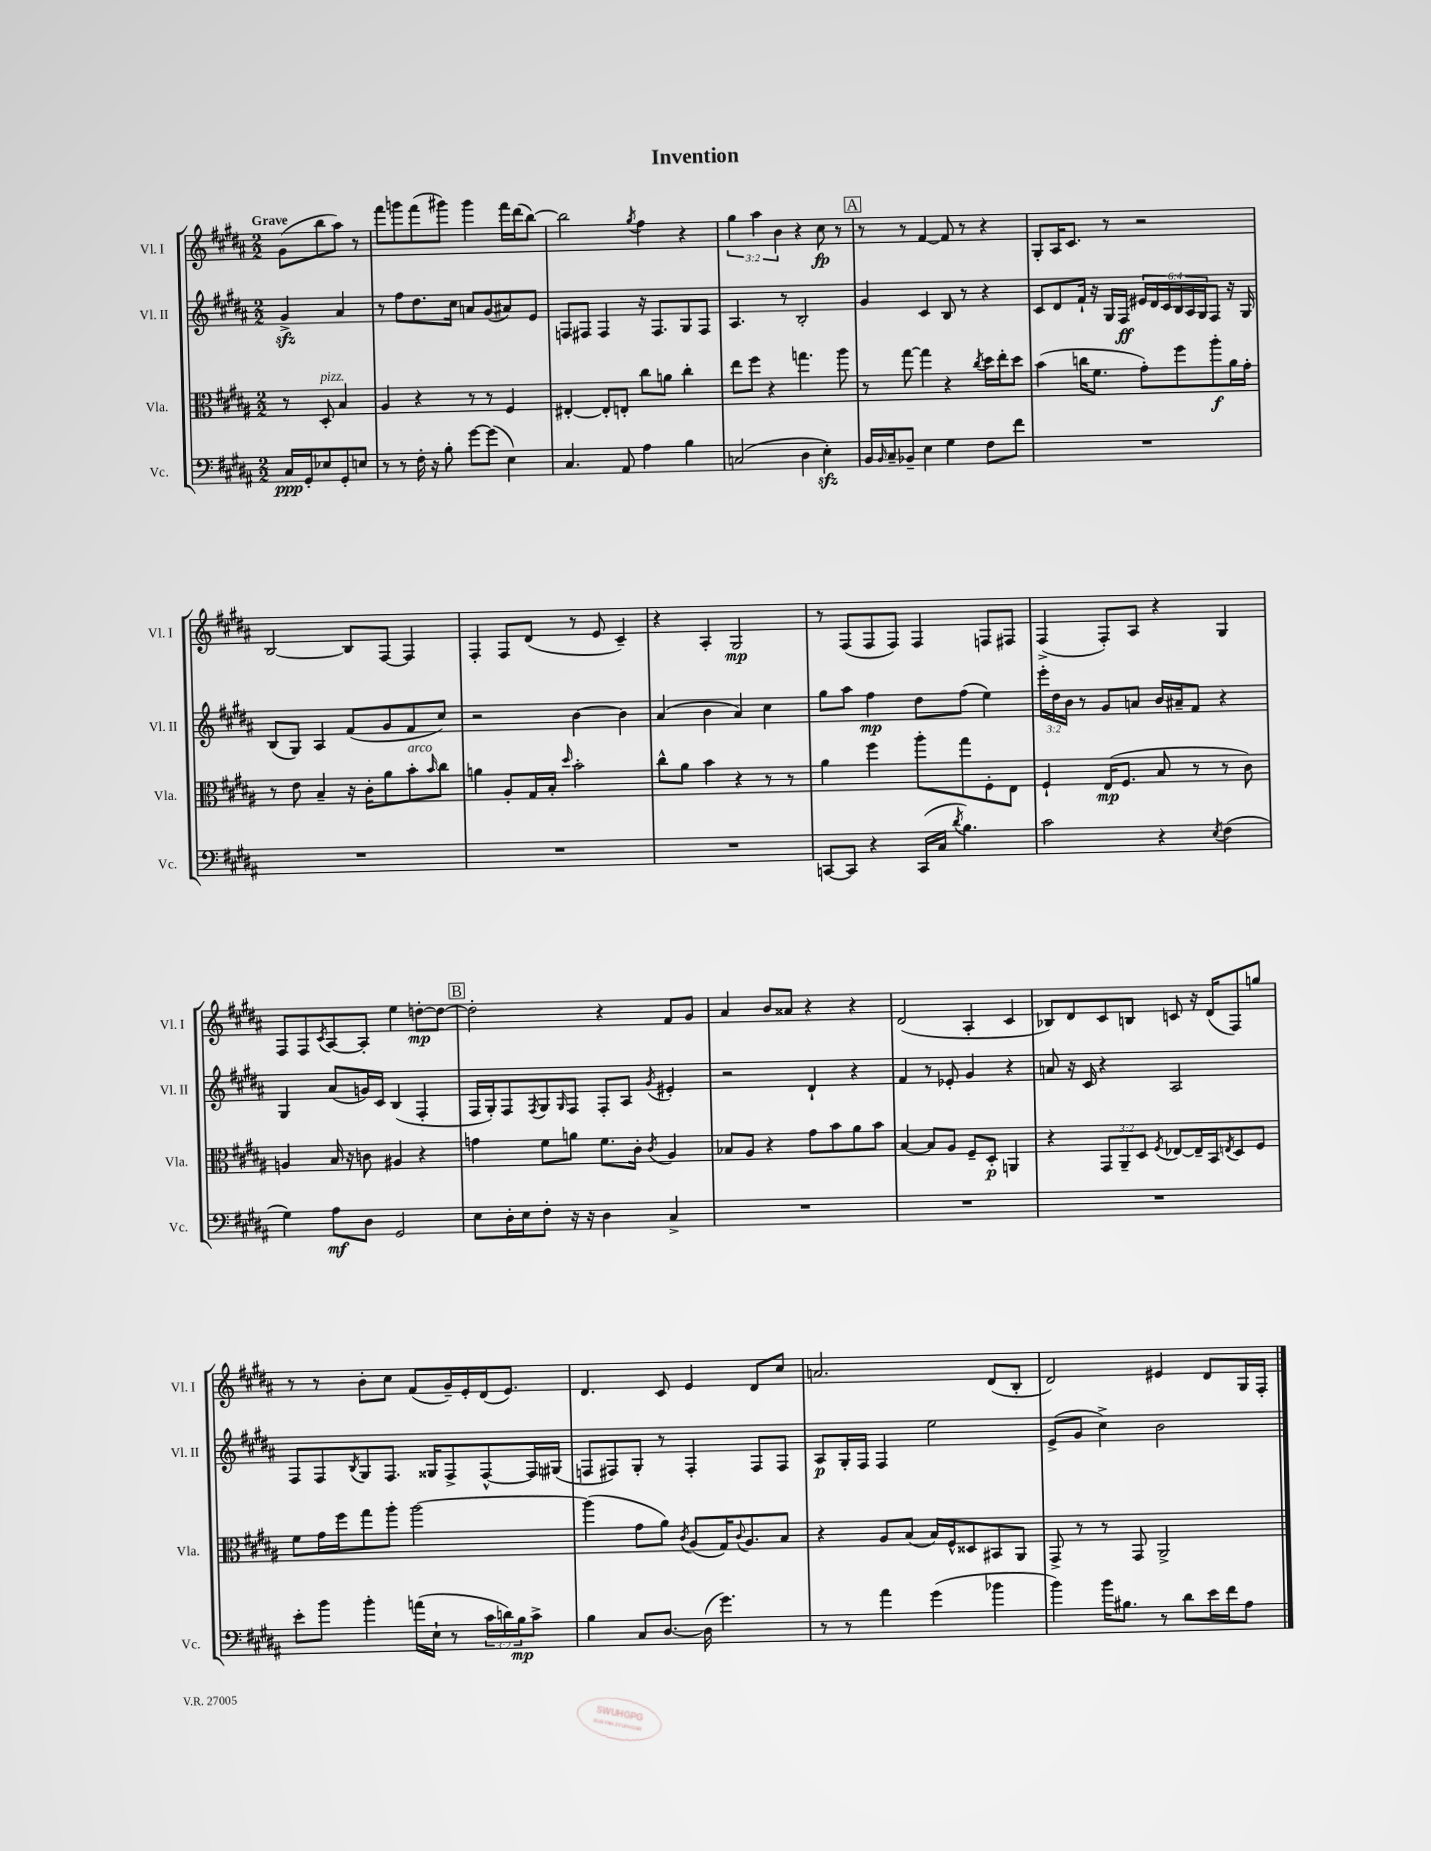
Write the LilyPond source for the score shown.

\header { title = "Invention" }
<<
\new StaffGroup <<
\new Staff = "s0" \with { instrumentName = "Vl. I" shortInstrumentName = "Vl. I" } {
    \clef treble \key b \major \numericTimeSignature \time 2/2 \override Staff.TupletNumber.text = #tuplet-number::calc-fraction-text \partial 2 \tempo "Grave"
    gis'8( b''8 ais''8) r8 |
    fis'''8 g'''8 fis'''8( gis'''8) gis'''4 fis'''16 dis'''16( b''8~) |
    b''2 \acciaccatura { gis''8 } fis''4 r4 |
    \tuplet 3/2 { gis''4 ais''4 b'4 } r4 cis''8\fp r8 |
    \mark \markup { \box "A" } r8 r8 fis'4~ fis'8 r8 r4 |
    gis8-. ais16 cis'8. r8 r2 |
    b2~ b8 fis8~ fis4 |
    fis4-. fis8 dis'8( r8 e'8 cis'4--) |
    r4 ais4-. gis2\mp |
    r8 fis8( fis8 fis8) fis4 f8 fis8 |
    fis4->( fis8-.) ais8 r4 gis4 |
    fis8 fis8 \acciaccatura { cis'8 } ais8~ ais8-. e''4 d''8~-.\mp d''8~ |
    \mark \markup { \box "B" } d''2-. r4 fis'8 gis'8 |
    ais'4 b'8 aisis'8 r4 r4 |
    dis'2( ais4-. cis'4 |
    bes8) dis'8 cis'8 b8 c'8 r16 dis'16( fis8) g''8 |
    r8 r8 b'8-. cis''8 fis'8( gis'16--) e'16-. dis'16( e'8.) |
    dis'4. cis'8 e'4 dis'8 cis''8 |
    a'2. dis'8( b8-. |
    dis'2) eis'4 dis'8 gis16 fis16-. \bar "|." |
}
\new Staff = "s1" \with { instrumentName = "Vl. II" shortInstrumentName = "Vl. II" } {
    \clef treble \key b \major \numericTimeSignature \time 2/2 \override Staff.TupletNumber.text = #tuplet-number::calc-fraction-text \partial 2
    gis'4->\sfz ais'4 |
    r8 fis''8 dis''8. cis''16 a'8 gis'8( ais'8) e'8 |
    f8 fis8 fis4 r16 fis8. gis8 fis8 |
    ais4. r8 b2-. |
    \mark \markup { \box "A" } gis'4 cis'4 b8 r8 r4 |
    cis'8 dis'8 fis'16-! r16 gis16 fis16\ff \tuplet 6/4 { eis'16 dis'16 cis'16 b16 ais16 gis16 } fis8 r16 gis16 |
    b8( gis8) ais4 fis'8( gis'8 fis'8 cis''8) |
    r2 b'4~ b'4 |
    ais'4( b'4 ais'4) cis''4 |
    gis''8 ais''8 fis''4\mp dis''8 fis''8( e''4) |
    \tuplet 3/2 { e'''16-. dis''16 b'16 } r8 gis'8 a'8 b'16 ais'16-- fis'8 r4 |
    gis4 ais'8( g'16) cis'16 b4( fis4-. |
    \mark \markup { \box "B" } fis16 gis16-.) fis8 \acciaccatura { fis8 } gis8 \grace { gis16 } fis8 fis8-. ais8 \acciaccatura { gis'8 } eis'4-. |
    r2 dis'4-! r4 |
    fis'4 r8 ees'8-. gis'4 r4 |
    a'8 r16 cis'16 r4 ais2 |
    fis8 fis8 \acciaccatura { b8 } gis8 fis8. gisis16 fis8-> fis8~-^ fis16 gis16( |
    f8 fis8) gis8-. r8 fis4-. fis8 fis8 |
    ais8\p gis16-. fis16 fis4 e''2 |
    e'8->( gis'8 cis''4->) b'2 \bar "|." |
}
\new Staff = "s2" \with { instrumentName = "Vla." shortInstrumentName = "Vla." } {
    \clef alto \key b \major \numericTimeSignature \time 2/2 \override Staff.TupletNumber.text = #tuplet-number::calc-fraction-text \partial 2
    r8 dis8-.^\markup { \italic "pizz." } b4 |
    ais4 r4 r8 r8 fis4 |
    eis4~-. eis8-. e8-. cis''8 a'8 cis''4-. |
    e''8 fis''8 r4 g''4. ais''8 |
    \mark \markup { \box "A" } r8 gis''8~ gis''4 r4 \acciaccatura { cis''8 } dis''16 e''16-. dis''8 |
    b'4( c''16 fis'8. gis'8-.) fis''8 ais''8-.\f ais'16 gis'16-. |
    r8 e'8 b4-- r16 cis'16-. ais'8 b'8-.^\markup { \italic "arco" } \grace { b'16 } cis''8 |
    a'4 ais8-. gis16 b16-. \grace { dis''16 } b'2-. |
    cis''8-^ ais'8 b'4 r4 r8 r8 |
    ais'4 fis''4 ais''8-. gis''8 fis8-. e8 |
    fis4-! e16\mp( fis8. b8 r8 r8 cis'8) |
    a4 b16 r16 c'8 ais4 r4 |
    \mark \markup { \box "B" } g'4 fis'8 a'8 fis'8. cis'16-. \acciaccatura { cis'8 } ais4 |
    bes8 ais8 r4 gis'8 b'8 ais'8 b'8 |
    b4~ b8 ais8 fis8-- dis8-.\p a,4 |
    r4 \tuplet 3/2 { gis,8 ais,8-- dis8 } \acciaccatura { fis8 } ees8~ ees16-- b,16 \acciaccatura { e8 } dis8 fis8 |
    fis'8 gis'16 fis''16 gis''8 ais''8-. ais''2~ |
    ais''4( gis'8 ais'8) \acciaccatura { cis'8 } ais8( gis16) \appoggiatura { cis'8 } ais8. b8 |
    r4 ais8 b8( b16) fis16-^ disis8 bis,8 ais,8 |
    gis,8-> r8 r8 gis,8 ais,2-> \bar "|." |
}
\new Staff = "s3" \with { instrumentName = "Vc." shortInstrumentName = "Vc." } {
    \clef bass \key b \major \numericTimeSignature \time 2/2 \override Staff.TupletNumber.text = #tuplet-number::calc-fraction-text \partial 2
    cis16\ppp gis,16-. ees8 gis,8-. e8 |
    r8 r8 fis16-. r16 b8-. gis'8~ gis'8( e4) |
    cis4. ais,8 ais4 b4 |
    c2( dis4 e4-.\sfz) |
    \mark \markup { \box "A" } b,16 \grace { b,16 } cis16-- bes,8-- e4 gis4 fis8 fis'8 |
    R1 |
    R1 |
    R1 |
    R1 |
    c,8~ c,8 r4 c,16( cis16 \acciaccatura { dis'8 } b4.) |
    cis'2 r4 \acciaccatura { e8 } fis4( |
    gis4) ais8\mf dis8 gis,2 |
    \mark \markup { \box "B" } e8 dis16-. e16 fis8-. r16 r16 dis4 cis4-> |
    R1 |
    R1 |
    R1 |
    e'8-. b'8 b'4-. a'16( e16-! r8 \tuplet 3/2 { cis'16 d'16) b16\mp } cis'8-> |
    b4 cis8 dis8.~ dis16( gis'4.) |
    r8 r8 ais'4 gis'4( bes'4 |
    b'4) b'16 bis8. r8 dis'8 e'16 fis'16 ais8 \bar "|." |
}
>>
>>
\layout { \context { \Score \remove "Bar_number_engraver" } }
